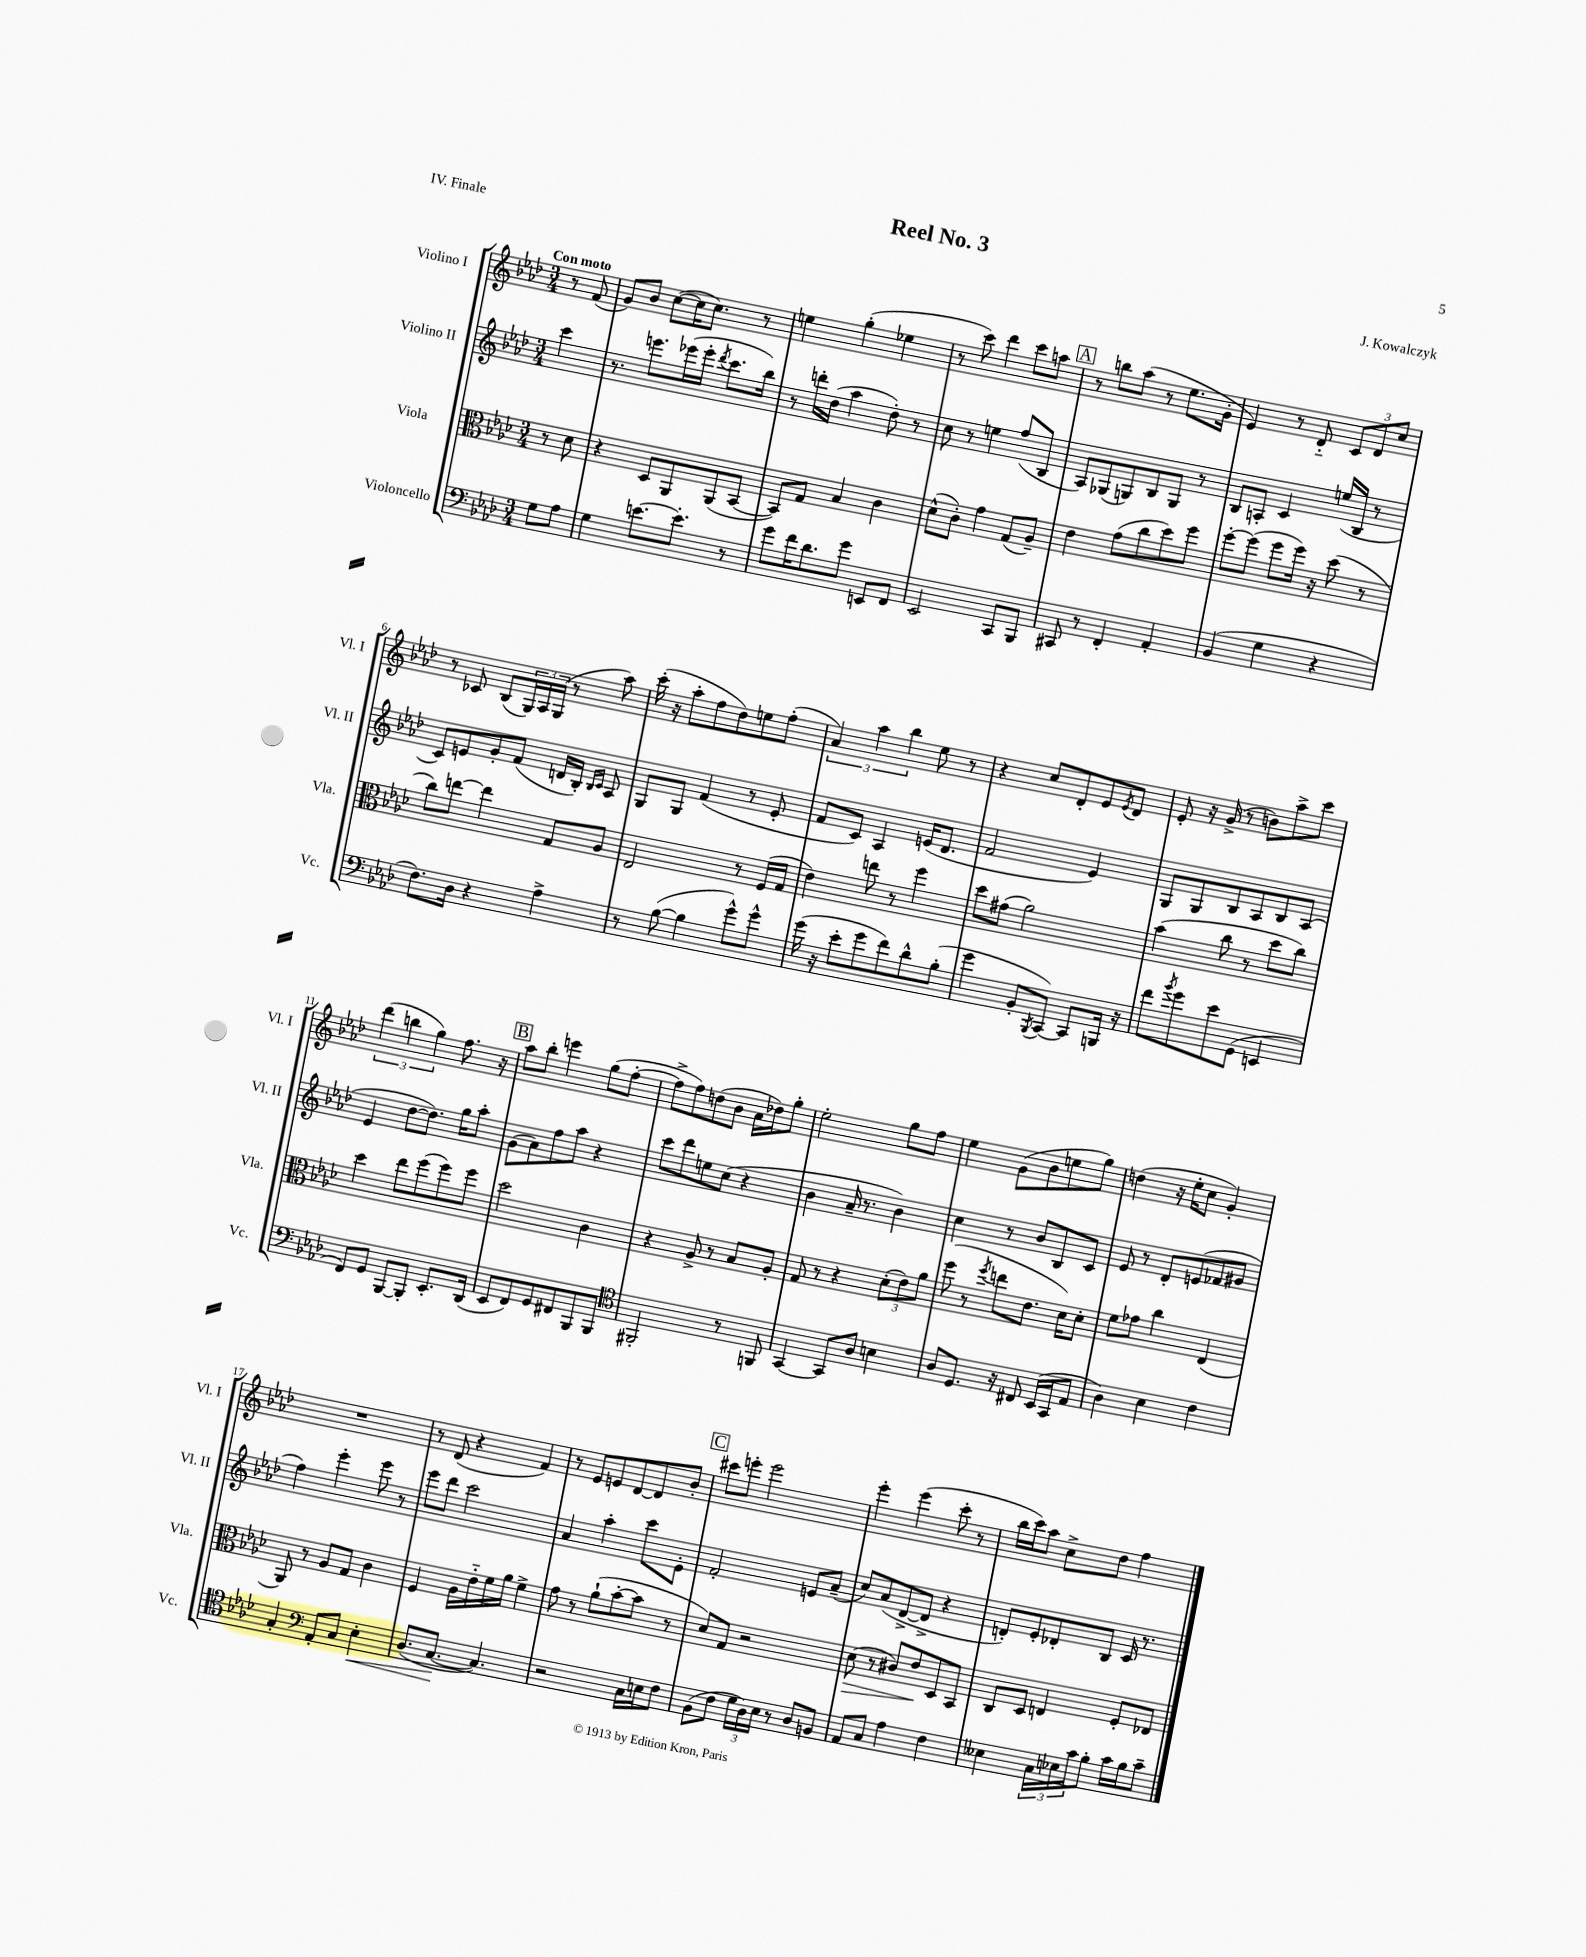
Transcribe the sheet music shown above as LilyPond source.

\header { title = "Reel No. 3" composer = "J. Kowalczyk" piece = "IV. Finale" }
<<
\new StaffGroup <<
\new Staff = "s0" \with { instrumentName = "Violino I" shortInstrumentName = "Vl. I" } {
    \clef treble \key aes \major \numericTimeSignature \time 3/4 \partial 4 \tempo "Con moto"
    r8 f'8( |
    g'8) bes'8 c''8~( c''16 c''8.) r8 |
    e''4 g''4-.( ees''4 |
    r8 c'''8) des'''4 c'''8 a''8 |
    \mark \markup { \box "A" } r8 b''8 aes''8( r8 ees''8. g'16-. |
    ees'4) r8 des'8-_ \tuplet 3/2 { c'8 des'8 c''8 } |
    r8 ces'8 bes8( \tuplet 3/2 { g16) aes16 g16( } r8 aes''8) |
    c'''16-.( r16 aes''8-. f''8 des''8) e''8 f''8-.( |
    \tuplet 3/2 { aes'4) aes''4 bes''4 } ees''8 r8 |
    r4 c''8 des'8-. ees'8 \acciaccatura { ees'8 } des'8 |
    ees'8-. r16 g'16->( r8 b'8) aes''8-> c'''8 |
    \tuplet 3/2 { des'''4( b''4 g''4) } f''8. r16 |
    \mark \markup { \box "B" } aes''8 bes''8-. e'''4 g''8( f''8~-. |
    f''8-> f''8) d''8( bes'8 aes'16 des''16) g''8-. |
    ees''2-. g''8 f''8 |
    ees''4 g'8( bes'8 e''8 g''8) |
    d''4( r16 ees''16-. c''8 g'4-.) |
    R2. |
    r8 des'8( r4 f'4) |
    r8 ees'8 e'8 des'8~ des'8 bes'8-. |
    \mark \markup { \box "C" } cis'''8 e'''8-. e'''2 |
    ees'''4-. ees'''4( c'''8-. r8 |
    bes''16 c'''16) aes''8 c''8-> des''8 f''4 \bar "|." |
}
\new Staff = "s1" \with { instrumentName = "Violino II" shortInstrumentName = "Vl. II" } {
    \clef treble \key aes \major \numericTimeSignature \time 3/4 \partial 4
    c'''4 |
    r8. e'''8. ees'''16( ees'''16-. \acciaccatura { des'''8 } c'''8. bes''16) |
    r8 d'''16-. des''16( aes''4 des''8-.) r8 |
    c''8 r8 e''4 f''8( bes8 |
    \mark \markup { \box "A" } aes8) ges8( g8) bes8 g8 r8 |
    bes8 a8-. c'4 e''16( bes16 r8 |
    c'8) e'8 g'8-. f'8( d'16 bes16-.) \grace { bes16 c'16 } aes8 |
    g8 g8 f'4( r8 ees'8-. |
    f'8 c'8) aes4 e'16( des'8. |
    f'2 ees'4) |
    g8 g8 bes8 aes8 bes8 aes8( |
    ees'4 des''8~ des''8.) g''16 aes''8-. |
    \mark \markup { \box "B" } g'8( aes'8) f''8 aes''8 r4 |
    c'''8 des'''8 e''8 c''8( r4 |
    bes'4 aes'16-- r8. bes'4) |
    c''4 r8 bes'8 bes8 c'8 |
    ees'8 r8 des'8-. e'8( fes'8 gis'8 |
    f''4) ees'''4-. ees'''8 r8 |
    ees'''8 des'''8 c'''2 |
    aes'4 aes''4-. c'''8 ees'8-. |
    \mark \markup { \box "C" } f'2-. e'8 aes'8--( |
    c''8) aes'8( des'8~-> des'8-> r4 |
    d'8-.) ees'8-. des'8-. bes8 c'16 r8. \bar "|." |
}
\new Staff = "s2" \with { instrumentName = "Viola" shortInstrumentName = "Vla." } {
    \clef alto \key aes \major \numericTimeSignature \time 3/4 \partial 4
    r8 des'8 |
    r4 des8 aes,8 aes,8( bes,8~ |
    bes,8) g8 bes4 c'4 |
    des'8-^( c'8-.) g'4 g8( aes8--) |
    \mark \markup { \box "A" } ees'4 g'8( c''8 des''8) f''8 |
    f''8~-. f''8( f''8 f''16) r16 des''8( r8 |
    c''8) e''8~ e''4 g8 aes8 |
    ees2 r8 f16( g16 |
    ees'4) e''8 r8 f''4 |
    des''8 gis'8( aes'2) |
    bes'4( c''8 r8 des''8 c''8) |
    des''4 ees''8 f''8( f''8) f''8 |
    \mark \markup { \box "B" } des''2 c'4 |
    r4 aes8-> r8 bes8 aes8-. |
    g8 r8 r4 \tuplet 3/2 { des'8-.( ees'8) aes'8 } |
    f''8( r8 \acciaccatura { f''8 } e''8 ees'8. des'16) des'8-. |
    f'8 ges'8 c''4 ees4( |
    aes,8) r8 aes8 g8 c'4 |
    f4 aes16 ees'16-_ f'16 aes'16 f'4-> |
    g'8 r8 aes'8-!( bes'8~-. bes'8 r8 |
    \mark \markup { \box "C" } des'8) g8 r2 |
    des'8\>( r8 cis'8) ees'8\! des8 bes,8 |
    c8 des8 e4 f8-. ees8 \bar "|." |
}
\new Staff = "s3" \with { instrumentName = "Violoncello" shortInstrumentName = "Vc." } {
    \clef bass \key aes \major \numericTimeSignature \time 3/4 \partial 4
    g8 aes8 |
    g4 e'8.~ e'8.-. r8 |
    g'8 f'16 des'8. g'8 e,8 f,8 |
    ees,2 c,8 bes,,8 |
    \mark \markup { \box "A" } cis,8 r8 f,4-. aes,4-. |
    bes,4( g4 r4 |
    f8.) des16 r4 aes4-> |
    r8 bes8~( bes4 g'8-^) g'8-^ |
    g'16( r16 ees'8-. g'8 f'8) des'8-^ bes8-.( |
    g'4 bes,8-. \acciaccatura { bes,,8 } c,8~) c,8 b,,16 r16 |
    f'8 \acciaccatura { bes'8 } g'8 ees'8 g,8( e,4 |
    f,8) g,8 bes,,8~ bes,,8-. ees,8.-. des,16( |
    \mark \markup { \box "B" } ees,8 f,8) g,8 fis,8 bes,,8 bes,,8 |
    \clef tenor fis,2-. r8 f,8 |
    g,4~ g,8 aes8 b4 |
    aes8 des8. r16 cis8 bes,16( g,16 ees8 |
    aes4) bes4 c'4 |
    g4-. \clef bass aes,8-. c8 ees4-.\< |
    des8.( c8.~\! c4.) |
    r2 c16 e16 f8 |
    \mark \markup { \box "C" } bes,8( f8 \tuplet 3/2 { g16 des16) ees16 } r8 des8 b,8 |
    aes,8 c8 aes4 f4 |
    eeses4 \tuplet 3/2 { c16 ees16 c'16 } bes8-. c'16 bes16 c'8-- \bar "|." |
}
>>
>>
